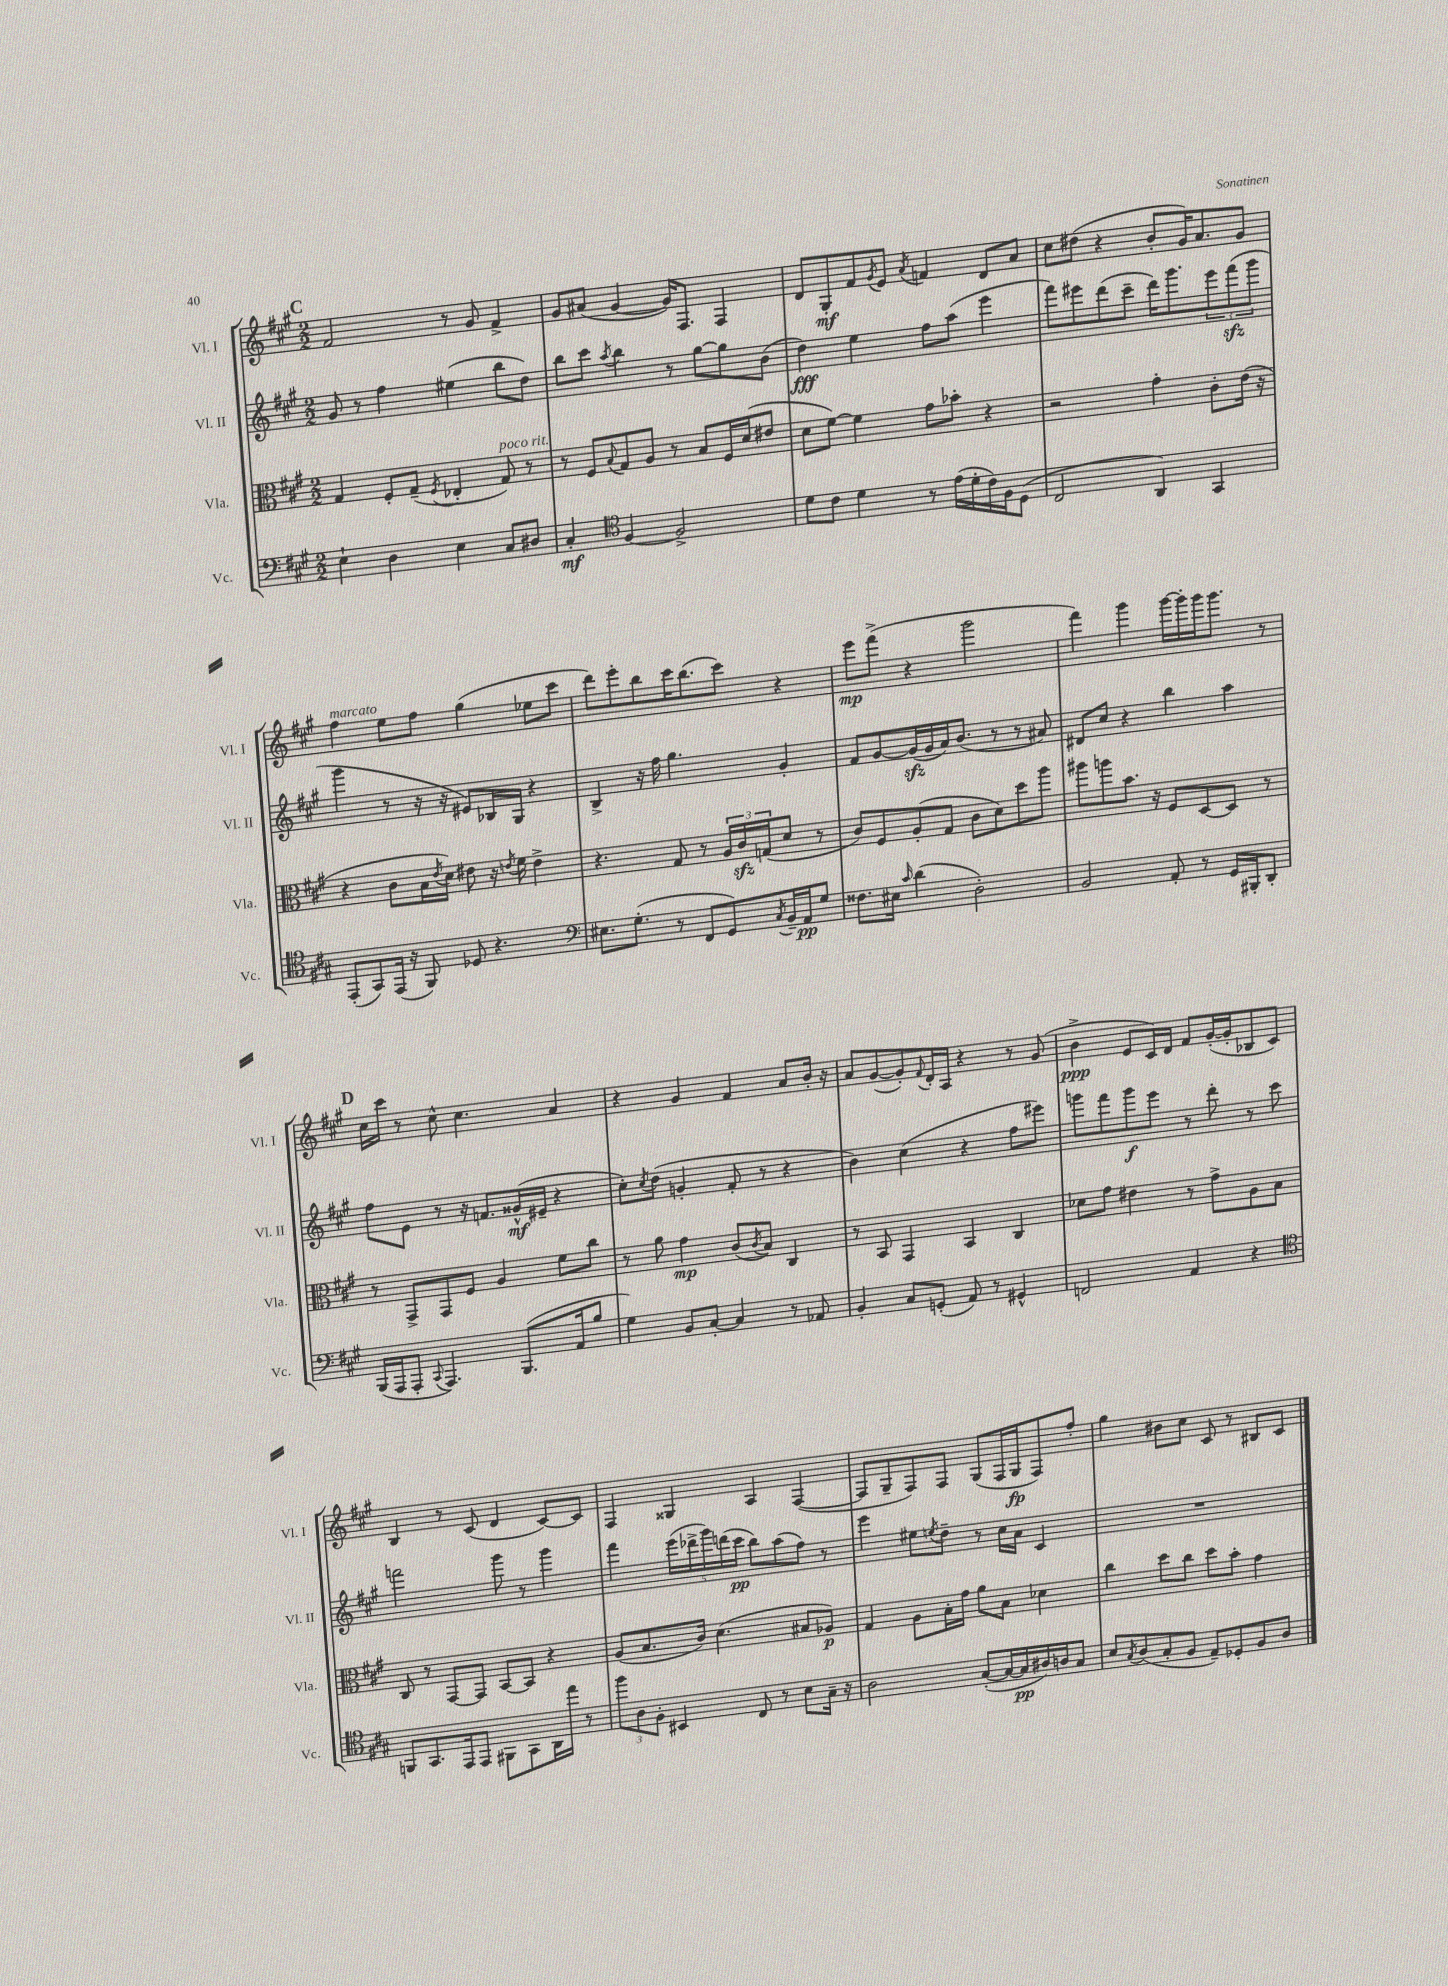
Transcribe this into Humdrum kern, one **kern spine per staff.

**kern	**kern	**kern	**kern
*staff4	*staff3	*staff2	*staff1
*clefF4	*clefC3	*clefG2	*clefG2
*k[f#c#g#]	*k[f#c#g#]	*k[f#c#g#]	*k[f#c#g#]
*M2/2	*M2/2	*M2/2	*M2/2
4E`\	4G#/	8g#/	2f#/
.	.	8r	.
4D\	8F#'/L	4ff#\	.
.	(8G#~/J	.	.
.	8qF#/	.	.
4E\	4E-'/	(4ee#\	8r
.	.	.	8g#/
8C#/L	8G#/)	8bb\L	4f#^/
8D#/J	8r	8dd\J)	.
=	=	=	=
4C#'/	8r	8bb\L	8g#/L
.	8F#/L	8ccc#\J	(8a#/J
*clefC4	*	*	*
.	8qqB/	8qaa/	.
[4F#/	8G#/	4bb\	[4g#/
.	8A/J	.	.
2F#^/]	8r	8r	16g#/]LK)
.	.	.	8.F#/J
.	8B/L	[8gg#\L	.
.	16F#/L	8gg#\]	4F#/
.	(16d/J	.	.
.	8e#/J	(8b\J	.
=	=	=	=
8d\L	8d\L	4dd\)	8d/L
8c#\J	[8f#\J)	.	8G#'/
4d\	4f#\]	4ee\	8f#/
.	.	.	8qg#/
.	.	.	8e/J
.	.	.	8qa/
8r	8g#\L	8ff#\L	4f/
(16e\LL	8b-'\J	(8aa\J	.
16d'\	.	.	.
16c#\)	4r	4eee\	8d/L
16F#\J	.	.	.
(8D\J	.	.	8a/J
=	=	=	=
2C#/	2r	8fff#\L)	8cc#\L
.	.	8eee#\	(8dd#\J
.	.	(8ddd\	4r
.	.	8ccc#~\J	.
4AA/)	4g#'\	16ddd\LK)	8b'/L
.	.	8.ggg#\	.
.	.	.	16g#/K)
.	.	.	8.a/
4GG#/	8c#'\L	12eee#\	.
.	.	(12fff#\	.
.	(16e\Jk	.	8g#/J
.	.	12ggg#\J	.
.	16r	.	.
=	=	=	=
(8EE'/L	4r	4ggg#\	4ff#\
8GG#/)	.	.	.
(16EE/Jk	8c#\L	8r	8ee\L
16r	.	.	.
8FF#/)	16B\L	16r	8ff#\J
.	8qe/	.	.
.	16d\JJ)	16r	.
8D-/	8e#\	8e#/L)	(4gg#\
4.r	16r	16B-/L	.
.	8qe/	.	.
.	16f#\	16G#/JJ	.
.	4e^\	4r	8ee-\L
.	.	.	8ccc#\J
=	=	=	=
*clefF4	*	*	*
8.E#\L	4.r	4B^/	8ddd\L)
.	.	.	8eee'\
(8.G#'\J	.	.	.
.	.	16r	8bb\
.	.	16ff#\	.
8r	8G#/	4.gg#\	16ccc#\K
.	.	.	(8.bb\
8FF#/L	8r	.	.
8GG#/)	24A/LL	.	8ccc#\J)
.	24c#/	.	.
.	(24G/J	.	.
8qC#/	.	.	.
16BB~/L	8d/J	4g#'/	4r
16AA/J	.	.	.
8G#/J	8r	.	.
=	=	=	=
8.F##\L	8c#/L)	8f#/L	8eee\L
.	8F#/	[8g#/	(8fff#^\J
16E#\Jk	.	.	.
16qqc#/	.	.	.
(4d\	(8A'/	(16g#/]L	4r
.	.	16g#/	.
.	8G#/J	16a/J)	.
.	.	(8.b/J	.
2D'\)	8c#\L	.	2ggg#\
.	8d\)	8r	.
.	8dd\	8r	.
.	8aa\J	8a#/)	.
=	=	=	=
2BB/	8aa#\L	8d#/L	4fff#\)
.	8aa\	8cc#/J	.
.	8.b\J	4r	4ggg#\
.	16r	.	.
8AA'/	8F#/L	4bb\	[16ggg#\LL
.	.	.	16ggg#'\]
8r	[8D/	.	16ggg#\J
.	.	.	8.ggg#\J
16GG#/LL	8D/]J	4aa\	.
16BBB#'/J	.	.	.
8DD'/J	8r	.	8r
=	=	=	=
(16BBB/LL	8r	8ff#\L	16cc#\LL
16AAA/J	.	.	16ccc#\JJ
8AAA'/J	8GG#^/L	8e\J	8r
8qqCC#/	.	.	.
4.AAA/)	8GG#/	8r	8cc#^^\
.	8F#/J	16r	4.cc#\
.	.	8.f/L	.
.	4A/	.	.
(8.BBB/L	.	(16g##^^/L	.
.	.	16e#~/JJ	.
.	8f#\L	4r	4a/
16AA/k	.	.	.
8B/J	8cc#\J	.	.
=	=	=	=
4G#\)	8r	8cc#'\L)	4r
.	.	8qcc#/	.
.	8a\	(8dd\J	.
8BB/L	4g#\	4g'/	4g#/
[8C#'/J	.	.	.
4C#/]	(8c#/L	8f#'/	4f#/
.	8qc#/	.	.
.	8B/J)	8r	.
8r	4C#/	4r	8a/L
8AA-/	.	.	16b'/Jk
.	.	.	16r
=	=	=	=
4BB'/	8r	4b\)	8a/L
.	8BB/	.	([8g#/
8C#/L	4GG#/	(4cc#\	8g#'/])
.	.	.	8qqf#/
(8GG'/J	.	.	16d'/L
.	.	.	16A/JJ
8AA/)	4BB/	4r	4r
8r	.	.	.
4GG#^^/	4C#/	8ff#\L	8r
.	.	8eee#\J)	(8g#/
=	=	=	=
2FF/	8d-\L	8ggg\L	4b^\
.	8g#\J	8fff#\	.
.	4e#\	8ggg\	8e/L
.	.	8eee\J	16c#/L)
.	.	.	16d/JJ
4AA/	8r	8r	8f#/L
.	8g#^\L	8ddd'\	([16g#'/L
.	.	.	16g#'/]J
4r	8A\	8r	8B-/
.	8B\J	8ccc#\	8c#/J)
=	=	=	=
*clefC4	*	*	*
8FF/L	8C#/	2fff\	4B/
8.GG#/	8r	.	.
.	[8GG#/L	.	8r
16EE/k	.	.	.
8EE/J	8GG#/]J	.	(8c#/
8FF#\L	[8BB/L	8ggg#\	4d/
8GG#\	8BB/]J	8r	.
16AA\L	4r	4ggg#\	[8c#/L)
16ee\JJ	.	.	.
8r	.	.	8c#/]J
=	=	=	=
12ff#\L	(8A/L	4fff#\	4F#/
12A\	.	.	.
.	8.B/	.	.
12F#'\J	.	.	.
4BB#/	.	(20eee\LL	4G##/
.	.	20ddd-^\	.
.	16c#/Jk)	.	.
.	.	20ggg#\)	.
.	(4.d\	.	.
.	.	(20ddd\	.
.	.	20ccc#\JJ	.
8C#/	.	8bb\L)	4A/
8r	.	(8aa\	.
8B\L	8B#/L	8ff#\J)	([4F#/
16G#~\Jk	8A-/J)	8r	.
16r	.	.	.
=	=	=	=
2A\	4G#/	4eee\	8F#/]L
.	.	.	8G#~/
.	8A\L	8ee#\L	8F#/)
.	.	8qee/	.
.	16B'\L	8dd~\J	8F#/J
.	16g#\JJ	.	.
([8G#'/L	8a\L	8r	(8G#/L
16G#/_L	8B\J	16cc#\LL	16F#/L
16G#/]	.	16a\JJ	16G#/J
16A#/)	4d-\	4c#/	8F#/)
16A/J	.	.	.
8G#/J	.	.	8ff#'/J
=	=	=	=
8B/L	4cc#\	1r	4gg#\
8qG#/	.	.	.
(8A/	.	.	.
8G#'/	8dd\L	.	8b#\L
8F#/J	8cc#\J	.	8cc#\J
8E~/L)	8dd\L	.	8c#/
8D-'/	8b'\J	.	8r
8F#/	4g#\	.	8B#/L
8A/J	.	.	8c#/J
==	==	==	==
*-	*-	*-	*-
